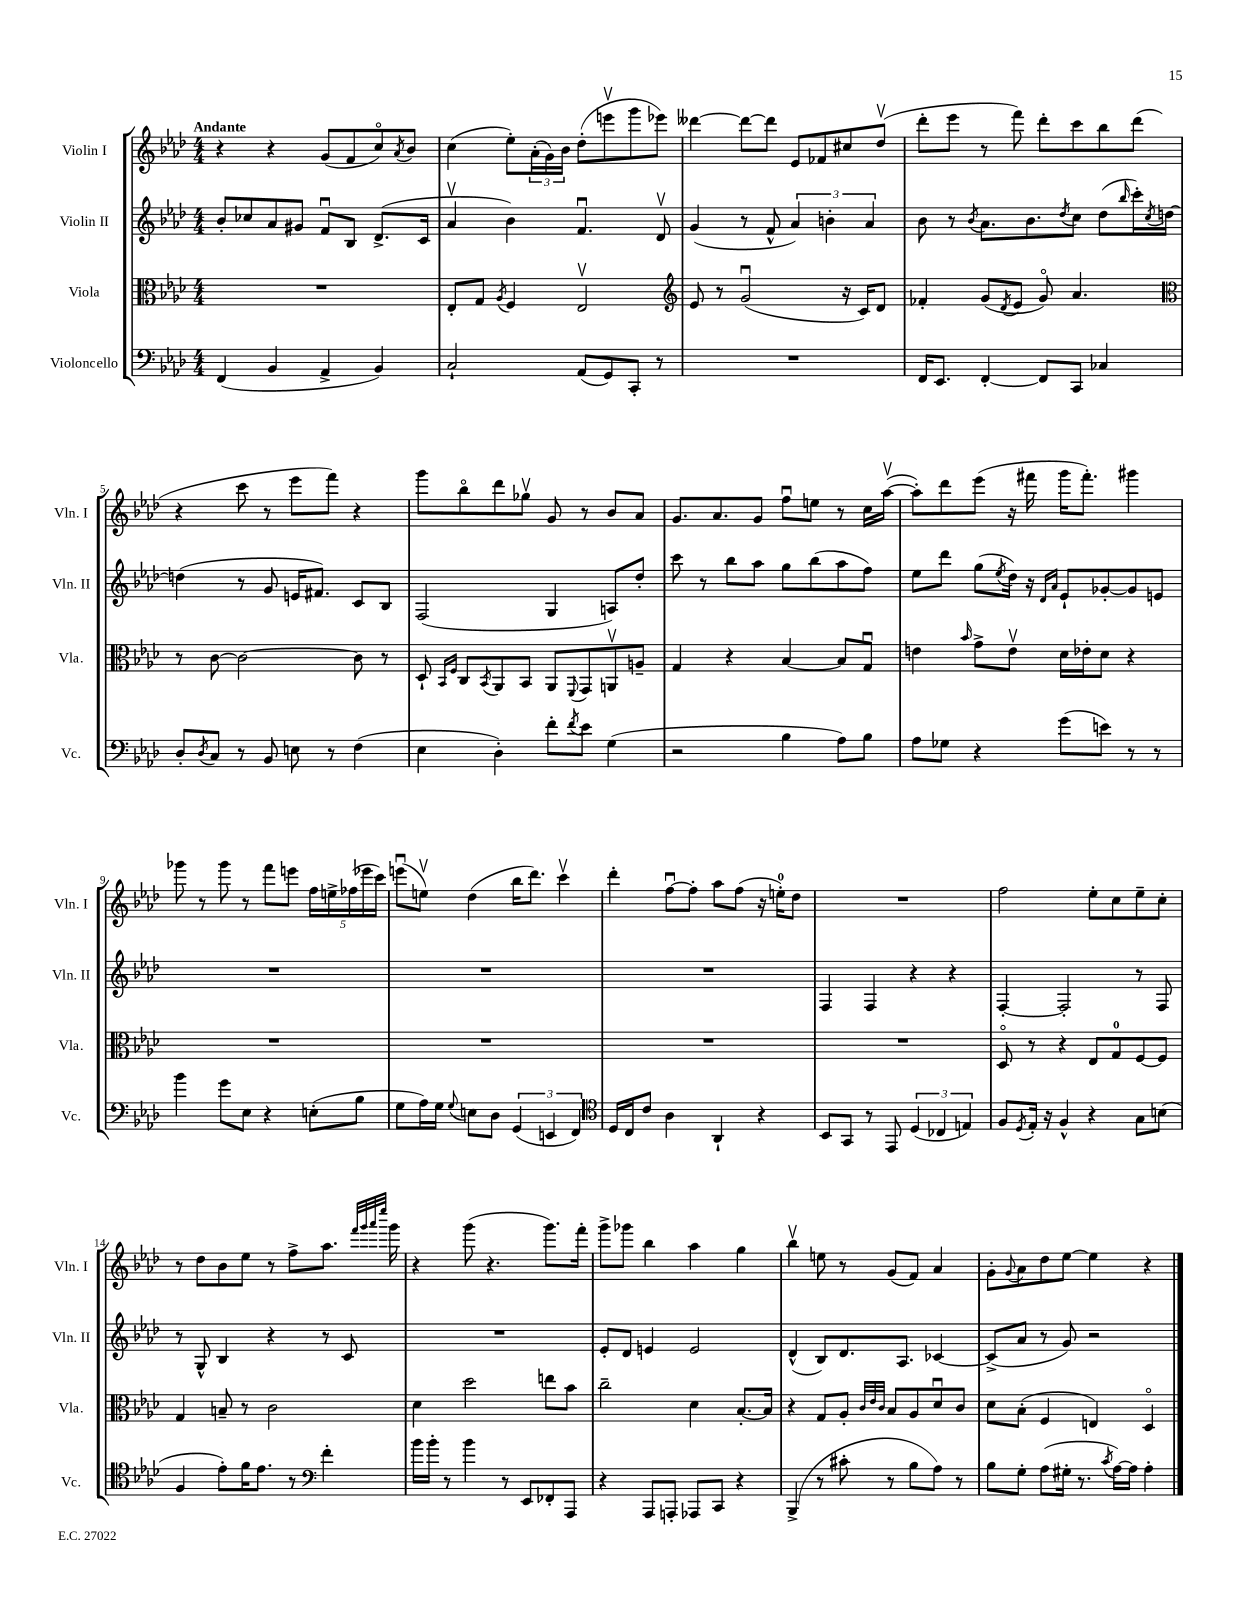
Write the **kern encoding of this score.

**kern	**kern	**kern	**kern
*staff4	*staff3	*staff2	*staff1
*clefF4	*clefC3	*clefG2	*clefG2
*k[b-e-a-d-]	*k[b-e-a-d-]	*k[b-e-a-d-]	*k[b-e-a-d-]
*M4/4	*M4/4	*M4/4	*M4/4
(4FF/	1r	8b-'/L	4r
.	.	8cc-/	.
4BB-/	.	8a-/	4r
.	.	8g#/J	.
4AA-^/	.	8fu/L	(8g/L
.	.	8B-/J	8f/
4BB-/)	.	(8.d-^/L	8cco/)
.	.	.	8qa-/
.	.	.	8b-/J
.	.	16c/Jk	.
=	=	=	=
2C`/	8E-'/L	4a-v/	(4cc\
.	8G/J	.	.
.	8qA-/	.	.
.	4F/	4b-\)	8ee-'\L)
.	.	.	(24a-'\L
.	.	.	24g\)
.	.	.	24b-\JJ
(8AA-/L	2E-v/	4.fu/	(8dd-'\L
8GG/)	.	.	8eeev\
8CC'/J	.	.	8ggg\
8r	.	8d-v/	8eee-\J)
=	=	=	=
*	*clefG2	*	*
1r	8e-/	(4g/	[4ddd--\
.	8r	.	.
.	(2gu/	8r	8ddd--\_L
.	.	8f^^/	8ddd--\]J
.	.	6a-/)	8e-/L
.	.	.	8f-/
.	.	6b'\	.
.	16r	.	8cc#/
.	16c/LK)	.	.
.	.	6a-/	.
.	8d-/J	.	(8dd-v/J
=	=	=	=
16FF/LK	4f-'/	8b-\	8ddd-'\L
8.EE-/J	.	.	.
.	.	8r	8eee-\J
.	.	8qb-/	.
[4FF'/	(8g/L	8.a-\L	8r
.	8qd-/	.	.
.	8e-/J	.	8fff\)
.	.	8.b-\	.
8FF/]L	8go/)	.	8ddd-'\L
.	.	8qdd-/	.
8CC/J	4.a-/	8cc\J	8ccc\
4C-/	.	(8dd-\L	8bb-\
.	.	16qqbb-/	.
.	.	16ccc'\L)	(8ddd-\J
.	.	8qcc/	.
.	.	[16dd\JJ	.
=	=	=	=
*	*clefC3	*	*
8D-'/L	8r	(4dd\]	4r
8qD-/	.	.	.
8C/J	[8c\	.	.
8r	2c\_	8r	8ccc\
8BB-/	.	8g/	8r
8E\	.	16e/LK	8eee-\L
.	.	8.f#/J)	.
8r	.	.	8fff\J)
(4F\	8c\]	8c/L	4r
.	8r	8B-/J	.
=	=	=	=
4E-\	8D-`/	(2F/	8ggg\L
.	16qqBB-/LL	.	.
.	16qqF/JJ	.	.
.	8C/L	.	8bb-o\
.	8qBB-/	.	.
4D-'\)	8AA-/	.	8ddd-\
.	8BB-/J	.	8gg-v\J
8f'\L	8AA-/L	4G/	8g/
8qf/	8qqFF/	.	.
8e-\J	8GG/	.	8r
(4G\	8AAv/	8A/L)	8b-/L
.	8A~/J	8dd-'/J	8a-/J
=	=	=	=
2r	4G/	8ccc\	8.g/L
.	.	8r	.
.	.	.	8.a-/
.	4r	8bb-\L	.
.	.	8aa-\J	8g/J
4B-\	[4B-/	8gg\L	8ffu\L
.	.	(8bb-\	8ee\J
8A-\L)	8B-/]L	8aa-\	8r
8B-\J	8Gu/J	8ff\J)	16cc\LL
.	.	.	([16aa-v\JJ
=	=	=	=
8A-\L	4e\	8ee-\L	8aa-'\]L)
8G-\J	.	8ddd-\J	8ddd-\
.	16qqb-/	.	.
4r	8g^\L	(8gg\L	(8eee-\J
.	.	8qee-/	.
.	8ev\J	16dd-\Jk)	16r
.	.	16r	16fff#\
.	.	16qqd-/LL	.
.	.	16qqa-/JJ	.
(8g\L	16d-\LL	8e-`/L	16ggg\LK
.	16e-'\J	.	8.fff#'\J)
8e\J)	8d-\J	[8g-'/	.
8r	4r	8g-/]	4ggg#\
8r	.	8e/J	.
=	=	=	=
4b-\	1r	1r	8ggg-\
.	.	.	8r
8g\L	.	.	8ggg-\
8E-\J	.	.	8r
4r	.	.	8fff\L
.	.	.	8eee\J
(8E'\L	.	.	20ff\LL
.	.	.	20ee^\
.	.	.	(20ff-\
8B-\J	.	.	.
.	.	.	20eee-\
.	.	.	20ccc\JJ)
=	=	=	=
8G\L	1r	1r	(8eeeu\L
16A-\L)	.	.	8eev\J)
16G\JJ	.	.	.
8qqG/	.	.	.
8E\L	.	.	(4dd-\
8D-\J	.	.	.
(6GG/	.	.	16bb-\LK
.	.	.	8.ddd-\J)
6EE/	.	.	.
.	.	.	4cccv\
6FF/)	.	.	.
=	=	=	=
*clefC4	*	*	*
16D-/LL	1r	1r	4ddd-'\
16C/J	.	.	.
8c/J	.	.	.
4A-\	.	.	[8ffu\L
.	.	.	8ff'\]J
4AA-`/	.	.	8aa-\L
.	.	.	(8ff\J
4r	.	.	16r
.	.	.	16ee'\LK)
.	.	.	8dd-\J
=	=	=	=
8BB-/L	1r	4F/	1r
8GG/J	.	.	.
8r	.	4F/	.
8EE-/	.	.	.
(6D-/	.	4r	.
6C-/	.	.	.
.	.	4r	.
6E/)	.	.	.
=	=	=	=
8F/L	8D-o/	[4F'/	2ff\
8qD-/	.	.	.
16E-'/Jk	8r	.	.
16r	.	.	.
4F^^/	4r	2F'/]	.
4r	8E-/L	.	8ee-'\L
.	8G/	.	8cc\
8G\L	[8F/	8r	8ee-~\
(8B\J	8F/]J	8F/	8cc'\J
=	=	=	=
4F/	4G/	8r	8r
.	.	8G^^/	8dd-\L
8e-'\L)	8B~/	4B-/	8b-\
16f\K	8r	.	8ee-\J
8.e-\J	.	.	.
.	2c\	4r	8r
8r	.	.	8ff^\L
*clefF4	*	*	*
4f'\	.	8r	8.aa-\J
.	.	8c/	.
.	.	.	32qqfff/LLL
.	.	.	32qqggg/
.	.	.	32qqaaa-/
.	.	.	32qqeeee-/JJJ
.	.	.	16ggg\
=	=	=	=
16b-\LL	4d-\	1r	4r
16b-'\JJ	.	.	.
8r	.	.	.
4b-\	2dd-\	.	(8ggg\
.	.	.	4.r
8r	.	.	.
8EE-/L	.	.	.
8FF-'/	8ee\L	.	8.ggg\L)
8AAA-/J	8b-\J	.	.
.	.	.	16fff'\Jk
=	=	=	=
4r	2cc~\	8e-'/L	8ggg^\L
.	.	8d-/J	8ggg-\J
8AAA-/L	.	4e/	4bb-\
8AAA'/J	.	.	.
8AAA-/L	4d-\	2e/	4aa-\
8CC/J	.	.	.
4r	[8.B-'/L	.	4gg\
.	16B-/]Jk	.	.
=	=	=	=
(4BBB-^/	4r	(4d-^^/	4bb-v\
8r	8G/L	8B-/L)	8ee\
8c#'\	8A-'/J	8.d-/	8r
.	32qqc/LLL	.	.
.	32qqe-/	.	.
.	32qqc/JJJ	.	.
8r	8B-/L	.	(8g/L
.	.	8.A-/J	.
8B-\L	8A-/	.	8f/J)
8A-\J)	8d-u/	[4c-/	4a-/
8r	8c/J	.	.
=	=	=	=
8B-\L	8d-\L	(8c-^/]L	8g'\L
.	.	.	8qqg/
8G'\J	(8B-'\J	8a-/J	8a-\
(8A-\L	4F/	8r	8dd-\
16G#'\Jk	.	8g/)	[8ee-\J
8.r	.	.	.
.	4E/)	2r	4ee-\]
8qc/	.	.	.
[16A-\LL)	.	.	.
16A-\]JJ	.	.	.
4A-'\	4D-o/	.	4r
==	==	==	==
*-	*-	*-	*-
